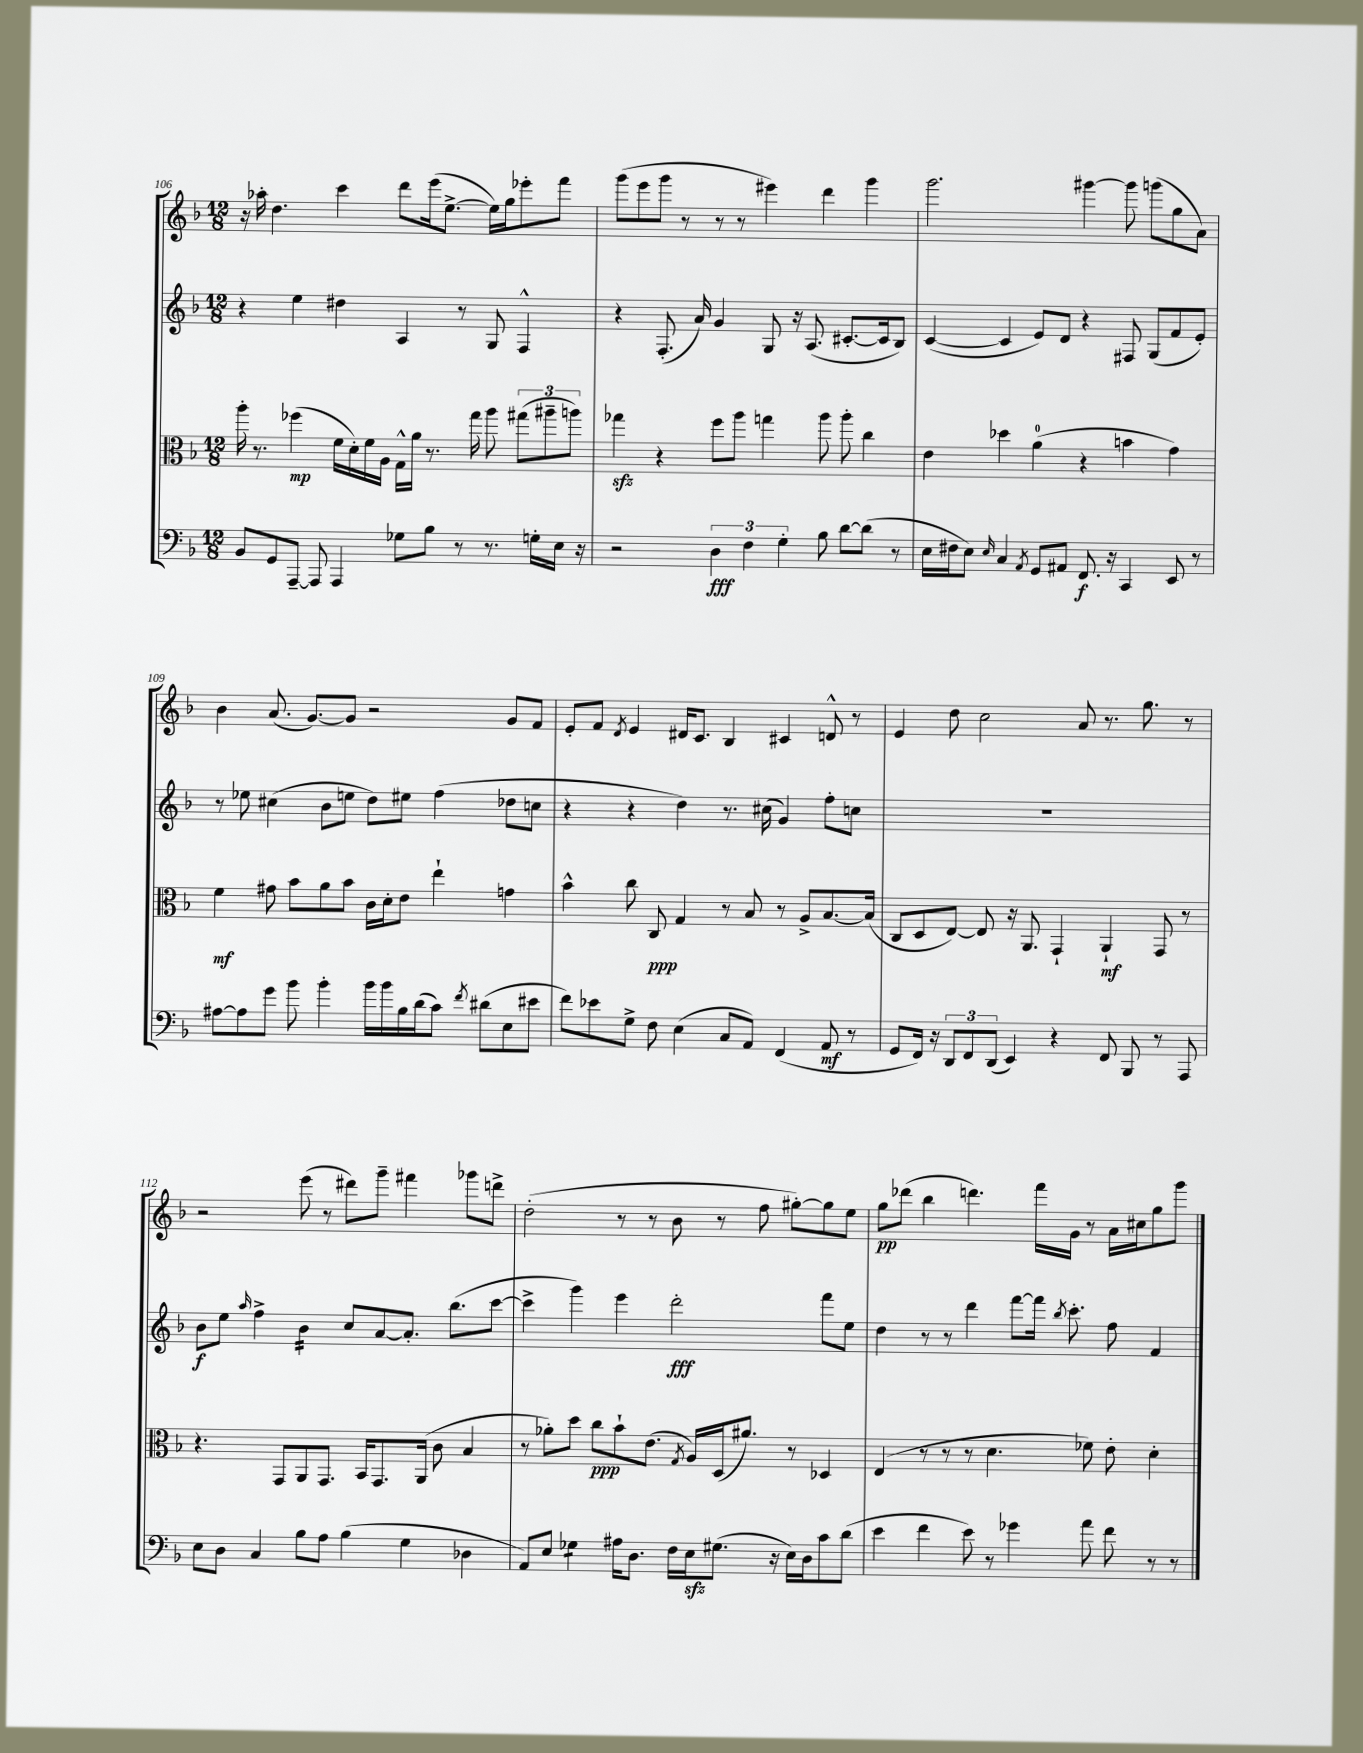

**kern	**kern	**kern	**kern
*staff4	*staff3	*staff2	*staff1
*clefF4	*clefC3	*clefG2	*clefG2
*k[b-]	*k[b-]	*k[b-]	*k[b-]
*M12/8	*M12/8	*M12/8	*M12/8
8BB-	16aa'	4r	16r
.	8.r	.	16aa-'
8GG	.	.	4.dd
[8AAA~	(4ff-	4ee	.
8AAA]	.	.	.
4AAA	16f	4dd#	4ccc
.	16d')	.	.
.	16f	.	.
.	16A	.	.
8G-	16G^^	4A	8ddd
.	16a	.	.
8B-	8.r	.	(16eee
.	.	.	[8.ee^
8r	.	8r	.
.	16gg	.	.
8.r	8aa	8G	16ee])
.	.	.	16gg
.	(12gg#	4F^^	8eee-'
16G'	.	.	.
.	12aa#~	.	.
16E	.	.	8fff
.	12aa)	.	.
16r	.	.	.
=	=	=	=
2r	4gg-	4r	(8ggg
.	.	.	8eee
.	4r	(8.F'	8ggg
.	.	.	8r
.	.	16a)	.
6D	8ff	4g	8r
.	8aa	.	8r
6F	.	.	.
.	4gg	8G	4eee#)
6G'	.	.	.
.	.	16r	.
.	.	(8.A	.
8B-	8aa	.	4ddd
[8d	8aa'	[8.c#'	.
(8d]	4cc	.	4ggg
.	.	16c#]	.
8r	.	8B-)	.
=	=	=	=
16E	4e	([4c	2.ggg
16F#	.	.	.
8E)	.	.	.
16qqE	.	.	.
4C	4dd-	4c]	.
8qAA	.	.	.
8GG	(4a	8e)	.
8AA#	.	8d	.
8.FF	4r	4r	[4ggg#
16r	.	.	.
4CC	4b	8F#	8ggg#]
.	.	(8G	(8ggg
8EE	4g)	8f	8gg
8r	.	8e')	8a)
=	=	=	=
[8A#	4f	8r	4b-
8A#]	.	8ee-	.
8g	8g#	(4cc#	(8.a
8b-	8b-	.	.
.	.	.	[8.g)
4b-'	8a	8b-	.
.	8b-	8ee	8g]
16b-	16c	8dd)	2r
16b-	16d'	.	.
16B-	8e	8ee#	.
(16d	.	.	.
8c)	4ee`	(4ff	.
8qf	.	.	.
(8d#	.	.	.
8E	4g	8dd-	8g
8e#	.	8cc	8f
=	=	=	=
8f)	4b-^^	4r	8e'
8e-	.	.	8f
.	.	.	8qd
8G^	8cc	4r	4e
8F	8C	.	.
(4E	4G	4dd)	16d#
.	.	.	8.c
8C	8r	8.r	4B-
8AA)	8B-	.	.
.	.	(16cc#	.
(4FF	8r	4g)	4c#
.	8A^	.	.
8AA	[8.B-	8ff'	8d^^
8r	.	8cc	8r
.	(16B-]	.	.
=	=	=	=
8GG	8C	1.r	4e
16FF)	8D	.	.
16r	.	.	.
12DD	[8E)	.	8dd
12FF	.	.	.
.	8E]	.	2cc
(12DD	.	.	.
4EE)	16r	.	.
.	8.AA	.	.
4r	4GG`	.	.
.	.	.	8a
8FF	4AA`	.	8.r
8BBB-	.	.	.
.	.	.	8.gg
8r	8GG	.	.
8AAA	8r	.	8r
=	=	=	=
8E	4.r	8b-	2r
8D	.	8ee	.
.	.	16qqaa	.
4C	.	4ff^	.
.	8GG	.	.
8B-	8AA	4b-	(8eee
8A	8.GG	.	8r
(4B-	.	8cc	8ddd#)
.	16BB-	.	.
.	8.GG	[8a	8ggg~
4G	.	8.a']	4fff#
.	(16AA	.	.
.	8c	.	.
.	.	(8.bb-	.
4D-	4B-	.	8ggg-
.	.	[8ccc	8ddd^
=	=	=	=
8AA)	8r	4ccc^]	(2dd'
8E	8a-')	.	.
4G-	8dd	4ggg)	.
.	8cc	.	.
16A#	8b-`	4eee	8r
8.D	.	.	.
.	(8.e	.	8r
16F	.	2ddd'	8b-
.	8qG	.	.
16E	16A)	.	.
(8.G#	(16D	.	8r
.	8.a#)	.	.
.	.	.	8ff
16r	.	.	.
16E)	8r	.	[8gg#')
16D	.	.	.
8c	4D-	8fff	8gg#]
(8d	.	8ee	8ee
=	=	=	=
4e	(4E	4dd	8gg
.	.	.	(8ddd-
4f	8r	8r	4bb-
.	8r	8r	.
8e)	8r	4ddd	4.ddd)
8r	4.d	.	.
4g-	.	[8fff	.
.	.	16fff]	16fff
.	.	8qbb-	.
.	.	8.ccc'	16g
8a	8f-)	.	8r
8f	8e'	8ff	16a
.	.	.	16cc#
8r	4d'	4f	8gg
8r	.	.	8ggg
==	==	==	==
*-	*-	*-	*-
